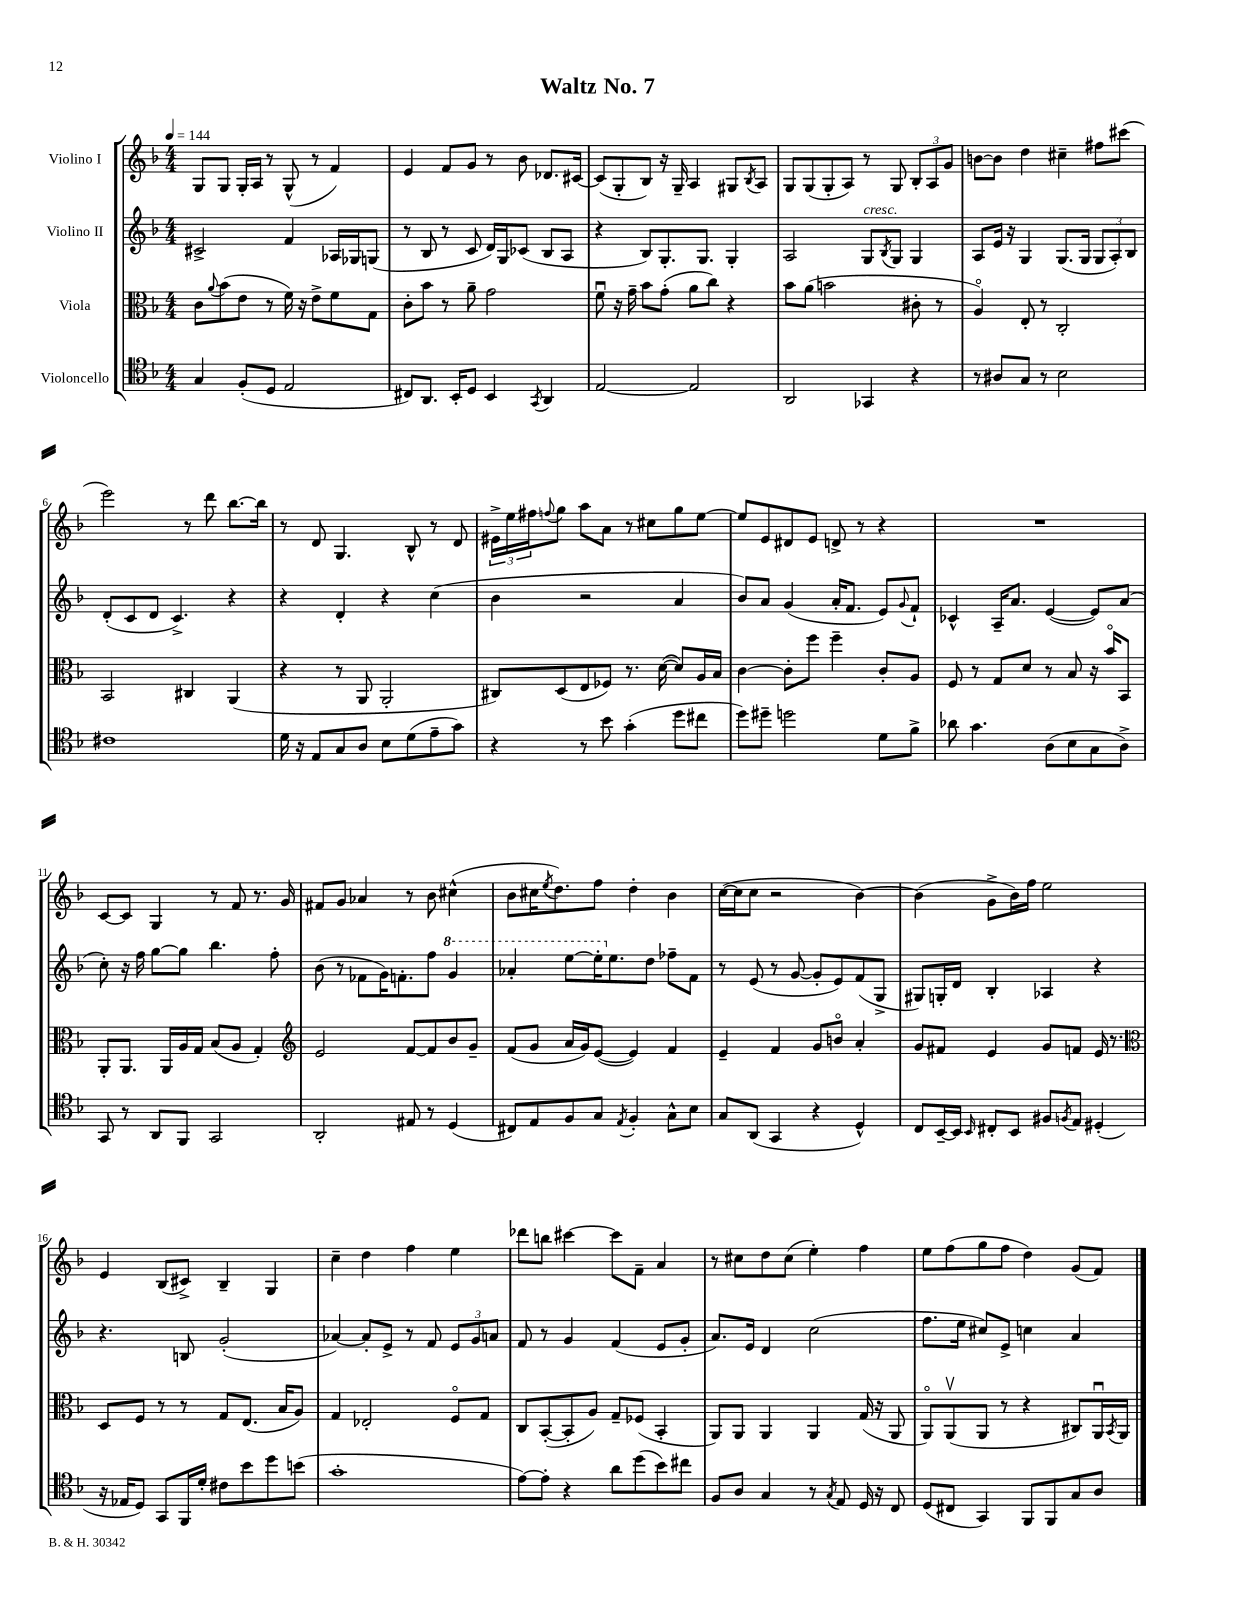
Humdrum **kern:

**kern	**kern	**kern	**kern
*staff4	*staff3	*staff2	*staff1
*clefC4	*clefC3	*clefG2	*clefG2
*k[b-]	*k[b-]	*k[b-]	*k[b-]
*M4/4	*M4/4	*M4/4	*M4/4
*MM144	*MM144	*MM144	*MM144
4G	8c	2c#^	8G
.	8qqa	.	.
.	(8b-	.	8G
(8F'	8e	.	16G'
.	.	.	16A
8D	8r	.	8r
2E	16f)	4f	(8G^^
.	16r	.	.
.	8e^	.	8r
.	8f	16A-	4f)
.	.	16G-	.
.	8G	(8G	.
=	=	=	=
8C#)	8c'	8r	4e
8.AA	8b-	8B-	.
.	8r	8r	8f
16BB-'	.	.	.
8D	8a~	8c	8g
4BB-	2g	16d)	8r
.	.	16G	.
.	.	(8c-	8b-
8qGG	.	.	.
4AA	.	8B-	8.d-
.	.	8A	.
.	.	.	[16c#
=	=	=	=
[2E	8fu	4r	(8c#]
.	16r	.	8G'
.	16g~	.	.
.	8b-	8B-)	8B-)
.	(8g'	8.G'	16r
.	.	.	16G~
2E]	8a	.	4A
.	.	8.G	.
.	8cc)	.	.
.	4r	4G'	8G#
.	.	.	8qB-
.	.	.	8A
=	=	=	=
2AA	8b-	2A	8G
.	(8a	.	(8G
.	2b	.	8G'
.	.	.	8A)
4GG-	.	8G	8r
.	.	8qB-	.
.	.	8G	8G
4r	8c#'	4G	12B-'
.	.	.	12A
.	8r	.	.
.	.	.	12g
=	=	=	=
8r	4Ao)	8A	[8b
8A#	.	16e	8b]
.	.	16r	.
8G	8E'	4G	4dd
8r	8r	.	.
2B-	2C'	(8.G	4cc#~
.	.	16G	.
.	.	12G	8ff#
.	.	12A')	.
.	.	.	(8ccc#
.	.	12B-	.
=	=	=	=
1c#	2BB-	(8d'	2eee)
.	.	8c	.
.	.	8d	.
.	.	4.c^)	.
.	4C#	.	8r
.	.	.	8ddd
.	(4AA	4r	[8.bb-
.	.	.	16bb-]
=	=	=	=
16d	4r	4r	8r
16r	.	.	.
8E	.	.	8d
8G	8r	4d'	4.G
8A	8AA	.	.
8B-	2AA'	4r	.
(8d	.	.	8B-^^
8e~	.	(4cc	8r
8g)	.	.	8d
=	=	=	=
4r	8C#)	4b-	24e#^
.	.	.	24ee
.	.	.	24ff#
.	.	.	8qqff
.	(8D	.	8gg
8r	8E	2r	8aa
8b-	8F-)	.	8a
(4g'	8.r	.	8r
.	.	.	8cc#
.	([16d	.	.
8dd	8d])	4a	8gg
8cc#	16A	.	[8ee
.	16B-	.	.
=	=	=	=
8dd)	[4c	8b-)	8ee]
8dd#~	.	8a	8e
2dd	8c']	(4g	8d#
.	8ff	.	8e
.	4ff~	16a'	8d^
.	.	8.f	.
.	.	.	8r
8d	8c'	8e)	4r
.	.	8qqg	.
8f^	8A	8f`	.
=	=	=	=
8a-	8F	4c-^^	1r
4.g	8r	.	.
.	8G	16A~	.
.	.	8.a	.
.	8d	.	.
(8A	8r	([4e	.
8B-	8B-	.	.
8G	16r	8e])	.
.	16b-o	.	.
8A^)	8BB-	(8a	.
=	=	=	=
8GG	8AA'	8cc')	[8c
8r	8.AA	16r	8c]
.	.	16ff	.
8AA	.	[8gg	4G
.	16AA	.	.
8FF	16A	8gg]	.
.	16G	.	.
2GG	(8B-	4.bb-	8r
.	8A	.	8f
.	4G')	.	8.r
.	.	8ff'	.
.	.	.	16g
=	=	=	=
*	*clefG2	*	*
2AA'	2e	(8b-	8f#
.	.	8r	8g
.	.	8f-	4a-
.	.	16g)	.
.	.	8.f'	.
8E#	[8f	.	8r
8r	8f]	8ff	8b-
(4D	8b-	4gg	(4cc#^^
.	8g~	.	.
=	=	=	=
8C#)	(8f	4aa-'	8b-
8E	8g	.	16cc#
.	.	.	8qee
.	.	.	8.dd)
8F	16a	[8eee	.
.	16g)	.	.
8G	([8e	16eee']	8ff
.	.	8.ee	.
8qE	.	.	.
4F'	4e])	.	4dd'
.	.	8dd	.
8G^^	4f	8ff-~	4b-
8B-	.	8f	.
=	=	=	=
8G	4e~	8r	([16cc
.	.	.	16cc]
(8AA	.	(8e	8cc
4GG	4f	8r	2r
.	.	[8g	.
4r	8g	8g']	.
.	8bo	8e)	.
4D^^)	4a'	(8f	[4b-)
.	.	8G^	.
=	=	=	=
8C	8g	8G#)	(4b-]
[16BB-~	8f#	16G'	.
16BB-]	.	16d	.
16qqBB-	.	.	.
8C#'	4e	4B-'	8g^
8BB-	.	.	16b-)
.	.	.	16ff
8F#	8g	4A-	2ee
8qF	.	.	.
8E	8f	.	.
(4D#'	16e	4r	.
.	8.r	.	.
=	=	=	=
*	*clefC3	*	*
16r	8D	4.r	4e
16E-	.	.	.
8D)	8F	.	.
8GG	8r	.	(8B-
16FF	8r	8B	8c#^)
16d'	.	.	.
8c#	8G	(2g'	4B-~
8b-	(8.E	.	.
8dd	.	.	4G
.	16B-	.	.
(8b	8A)	.	.
=	=	=	=
1g'	4G	[4a-)	4cc~
.	2E-'	8a-']	4dd
.	.	8e^	.
.	.	8r	4ff
.	.	8f	.
.	8Fo	12e	4ee
.	.	12g	.
.	8G	.	.
.	.	12a	.
=	=	=	=
[8e)	8C	8f	8ddd-
8e']	([8BB-'	8r	8bb
4r	8BB-']	4g	[4ccc#
.	8A)	.	.
8a	8G~	(4f	8ccc#]
(8dd	(8F-	.	8f~
8b-)	4BB-'	8e	4a
8cc#	.	8g'	.
=	=	=	=
8F	8AA)	8.a)	8r
8A	8AA	.	8cc#
.	.	16e	.
4G	4AA	4d	8dd
.	.	.	(8cc#
8r	4AA	(2cc	4ee')
8qG	.	.	.
8E	.	.	.
16D	(16G	.	4ff
16r	16r	.	.
8C	8AA	.	.
=	=	=	=
(8D	8AAo)	8.ff	8ee
8C#	(8AAv	.	(8ff
.	.	16ee	.
4GG)	8AA	8cc#)	8gg
.	8r	8e^	8ff
8FF	4r	4cc	4dd)
8FF	.	.	.
8G	8C#)	4a	(8g
8A	16AAu	.	8f)
.	8qBB-	.	.
.	16AA	.	.
==	==	==	==
*-	*-	*-	*-
